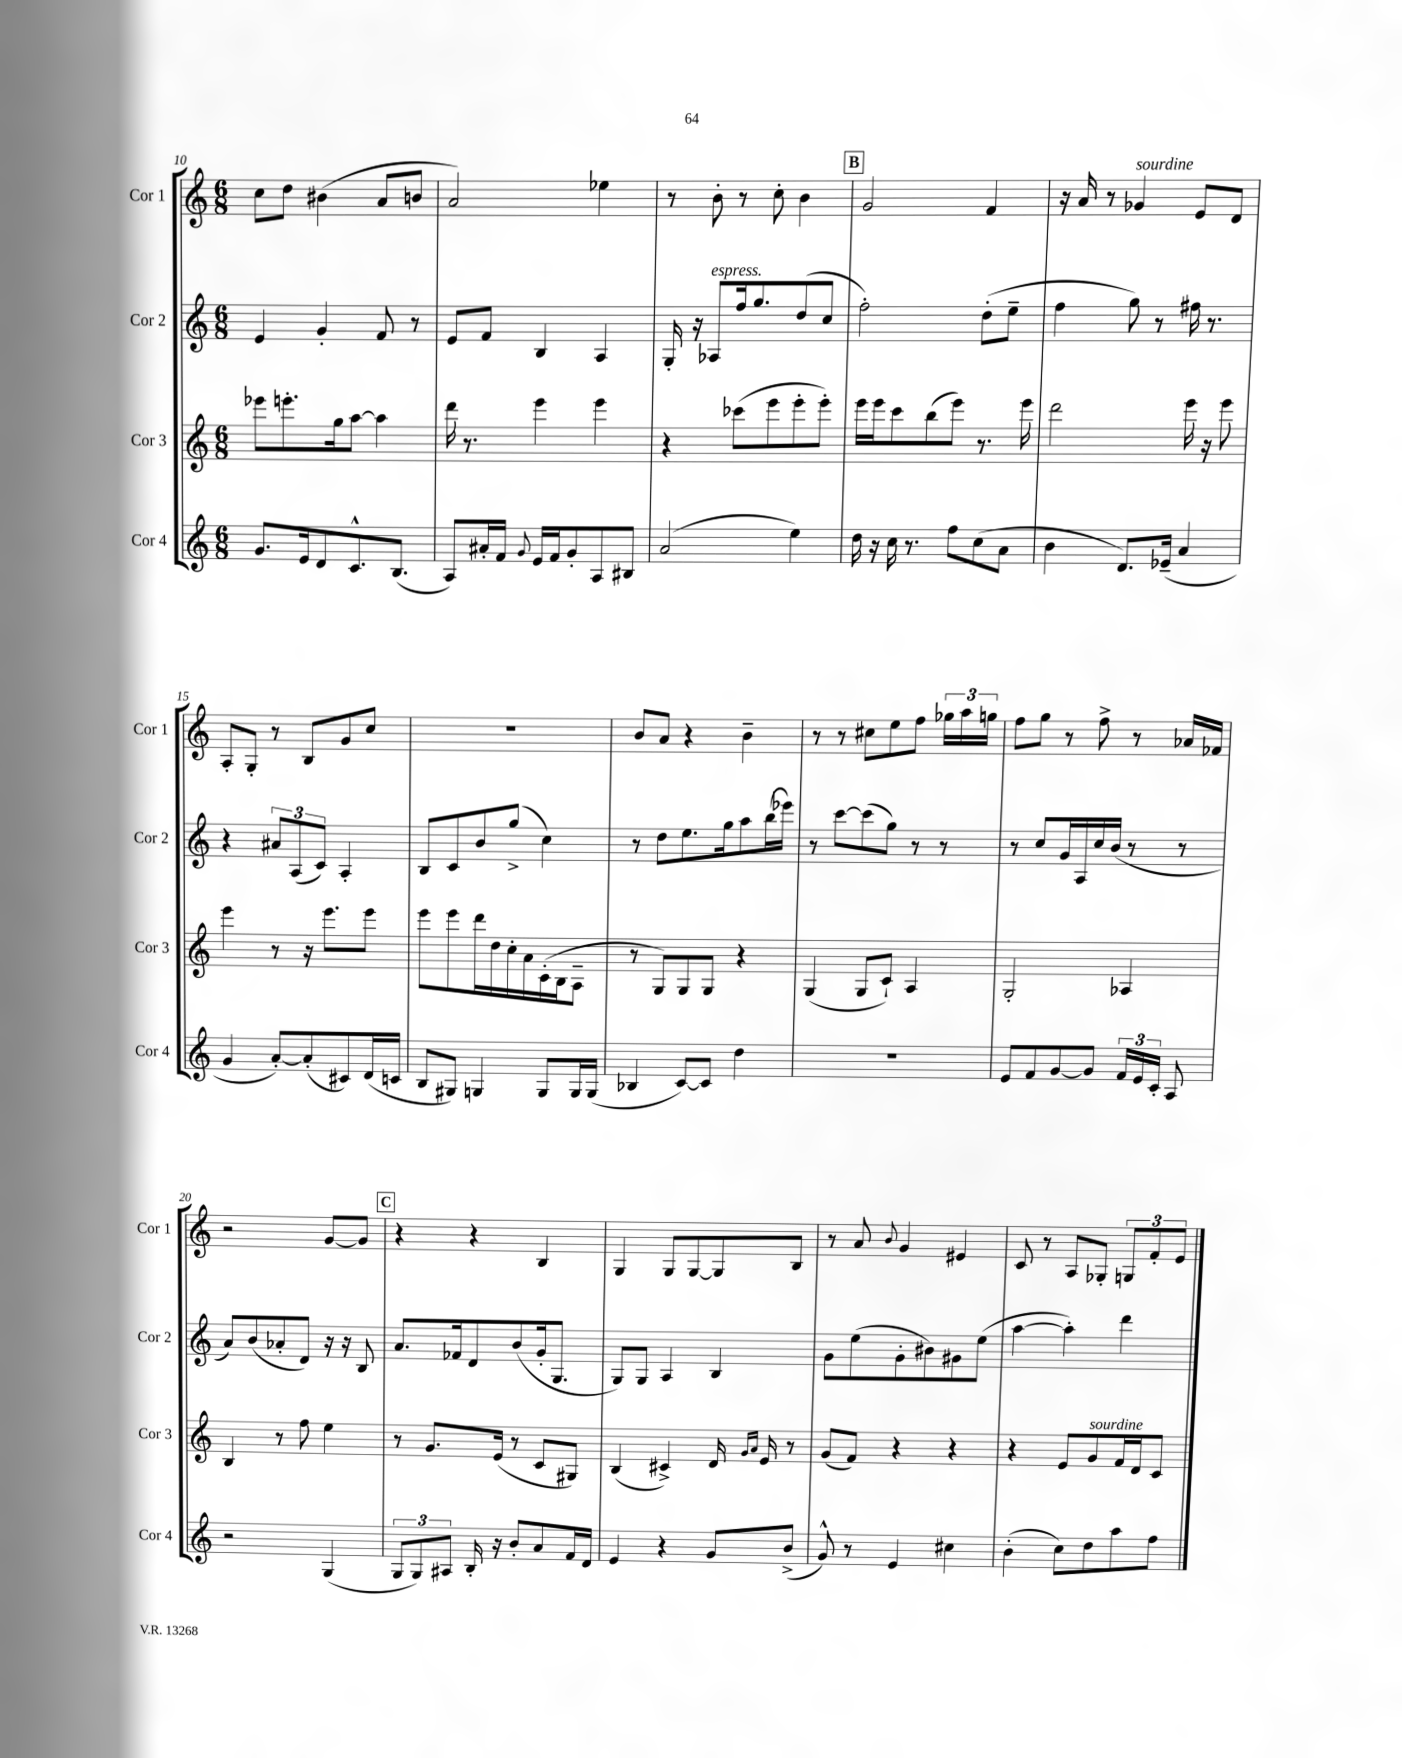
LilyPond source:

<<
\new StaffGroup <<
\new Staff = "s0" \with { instrumentName = "Cor 1" shortInstrumentName = "Cor 1" } {
    \clef treble \key c \major \numericTimeSignature \time 6/8
    \autoBeamOff c''8[ d''8] bis'4( a'8[ b'8] |
    a'2) ees''4 |
    r8 b'8-. r8 c''8-. b'4 |
    \mark \markup { \box "B" } g'2 f'4 |
    r16 a'16 r8 ges'4^\markup { \italic "sourdine" } e'8[ d'8] |
    a8[-. g8]-. r8 b8[ g'8 c''8] |
    R2. |
    b'8[ a'8] r4 b'4-- |
    r8 r8 cis''8[ e''8 f''8] \tuplet 3/2 { ges''16[ a''16 g''16] } |
    f''8[ g''8] r8 f''8-> r8 aes'16[ fes'16] |
    r2 g'8[~ g'8] |
    \mark \markup { \box "C" } r4 r4 b4 |
    g4 g8[ g8~ g8 b8] |
    r8 a'8 \appoggiatura { b'8 } g'4 eis'4 |
    c'8 r8 a8[ ges8]-. \tuplet 3/2 { g8[ f'8-. e'8] } \bar "|." |
}
\new Staff = "s1" \with { instrumentName = "Cor 2" shortInstrumentName = "Cor 2" } {
    \clef treble \key c \major \numericTimeSignature \time 6/8
    \autoBeamOff e'4 g'4-. f'8 r8 |
    e'8[ f'8] b4 a4 |
    g16-. r16 aes8[^\markup { \italic "espress." } f''16 g''8. d''8( c''8] |
    \mark \markup { \box "B" } f''2-.) d''8[-.( e''8]-- |
    f''4 g''8) r8 fis''16 r8. |
    r4 \tuplet 3/2 { ais'8[ a8( c'8]) } a4-. |
    b8[ c'8 b'8 g''8]->( c''4) |
    r8 d''8[ e''8. g''16 a''8 b''16( ees'''16]) |
    r8 c'''8[~ c'''8( g''8]) r8 r8 |
    r8 c''8[ g'16 a16 c''16 b'16]( r8 r8 |
    a'8[) b'8( aes'8-. d'8]) r16 r16 b8 |
    \mark \markup { \box "C" } a'8.[ fes'16 d'8 b'8( g'16-. g8.] |
    g8[) g8] a4 b4 |
    g'8[ e''8( g'8-. bis'8) gis'8 e''8]( |
    a''4~ a''4-.) d'''4 \bar "|." |
}
\new Staff = "s2" \with { instrumentName = "Cor 3" shortInstrumentName = "Cor 3" } {
    \clef treble \key c \major \numericTimeSignature \time 6/8
    \autoBeamOff ees'''8[ e'''8.-. g''16 a''8]~ a''4 |
    d'''16 r8. e'''4 e'''4 |
    r4 ces'''8[( e'''8 e'''8-. e'''8]-.) |
    \mark \markup { \box "B" } e'''16[ e'''16 c'''8 b''8( e'''8]) r8. e'''16 |
    d'''2 e'''16 r16 e'''8 |
    e'''4 r8 r16 e'''8.[ e'''8] |
    e'''8[ e'''8 d'''16 d''16 c''16-. a'16 c'16-.( b16 a8]-- |
    r8 g8[) g8 g8] r4 |
    g4( g8[ c'8]-!) a4 |
    g2-. aes4 |
    b4 r8 f''8 e''4 |
    \mark \markup { \box "C" } r8 g'8.[ e'16]( r8 c'8[ gis8]) |
    b4( cis'4->) d'16 \grace { g'16[ a'16] } e'16 r8 |
    g'8[( f'8]) r4 r4 |
    r4 e'8[ g'8^\markup { \italic "sourdine" } f'16 d'16 c'8] \bar "|." |
}
\new Staff = "s3" \with { instrumentName = "Cor 4" shortInstrumentName = "Cor 4" } {
    \clef treble \key c \major \numericTimeSignature \time 6/8
    \autoBeamOff g'8.[ e'16 d'8 c'8.-^ b8.]( |
    a8[) ais'16-. f'16] \appoggiatura { g'8 } e'16[ f'16 g'8-. a8 bis8] |
    a'2( e''4) |
    \mark \markup { \box "B" } d''16 r16 c''16 r8. f''8[ c''8( a'8] |
    b'4 d'8.[) ees'16]--( a'4 |
    g'4 a'8[~-.) a'8-.( cis'8) d'16( c'16] |
    b8[ gis8]) g4 g8[ g16 g16]( |
    bes4 c'8[~) c'8] d''4 |
    R2. |
    e'8[ f'8 g'8~ g'8] \tuplet 3/2 { f'16[ e'16 c'16]-. } a8 |
    r2 g4( |
    \mark \markup { \box "C" } \tuplet 3/2 { g8[ g8) ais8] } b16-. r16 b'8[-. a'8 f'16 d'16] |
    e'4 r4 g'8[ b'8]->( |
    g'8-^) r8 e'4 cis''4 |
    b'4-.( c''8[) d''8 a''8 f''8] \bar "|." |
}
>>
>>
\layout { \context { \Score currentBarNumber = #10 } }
